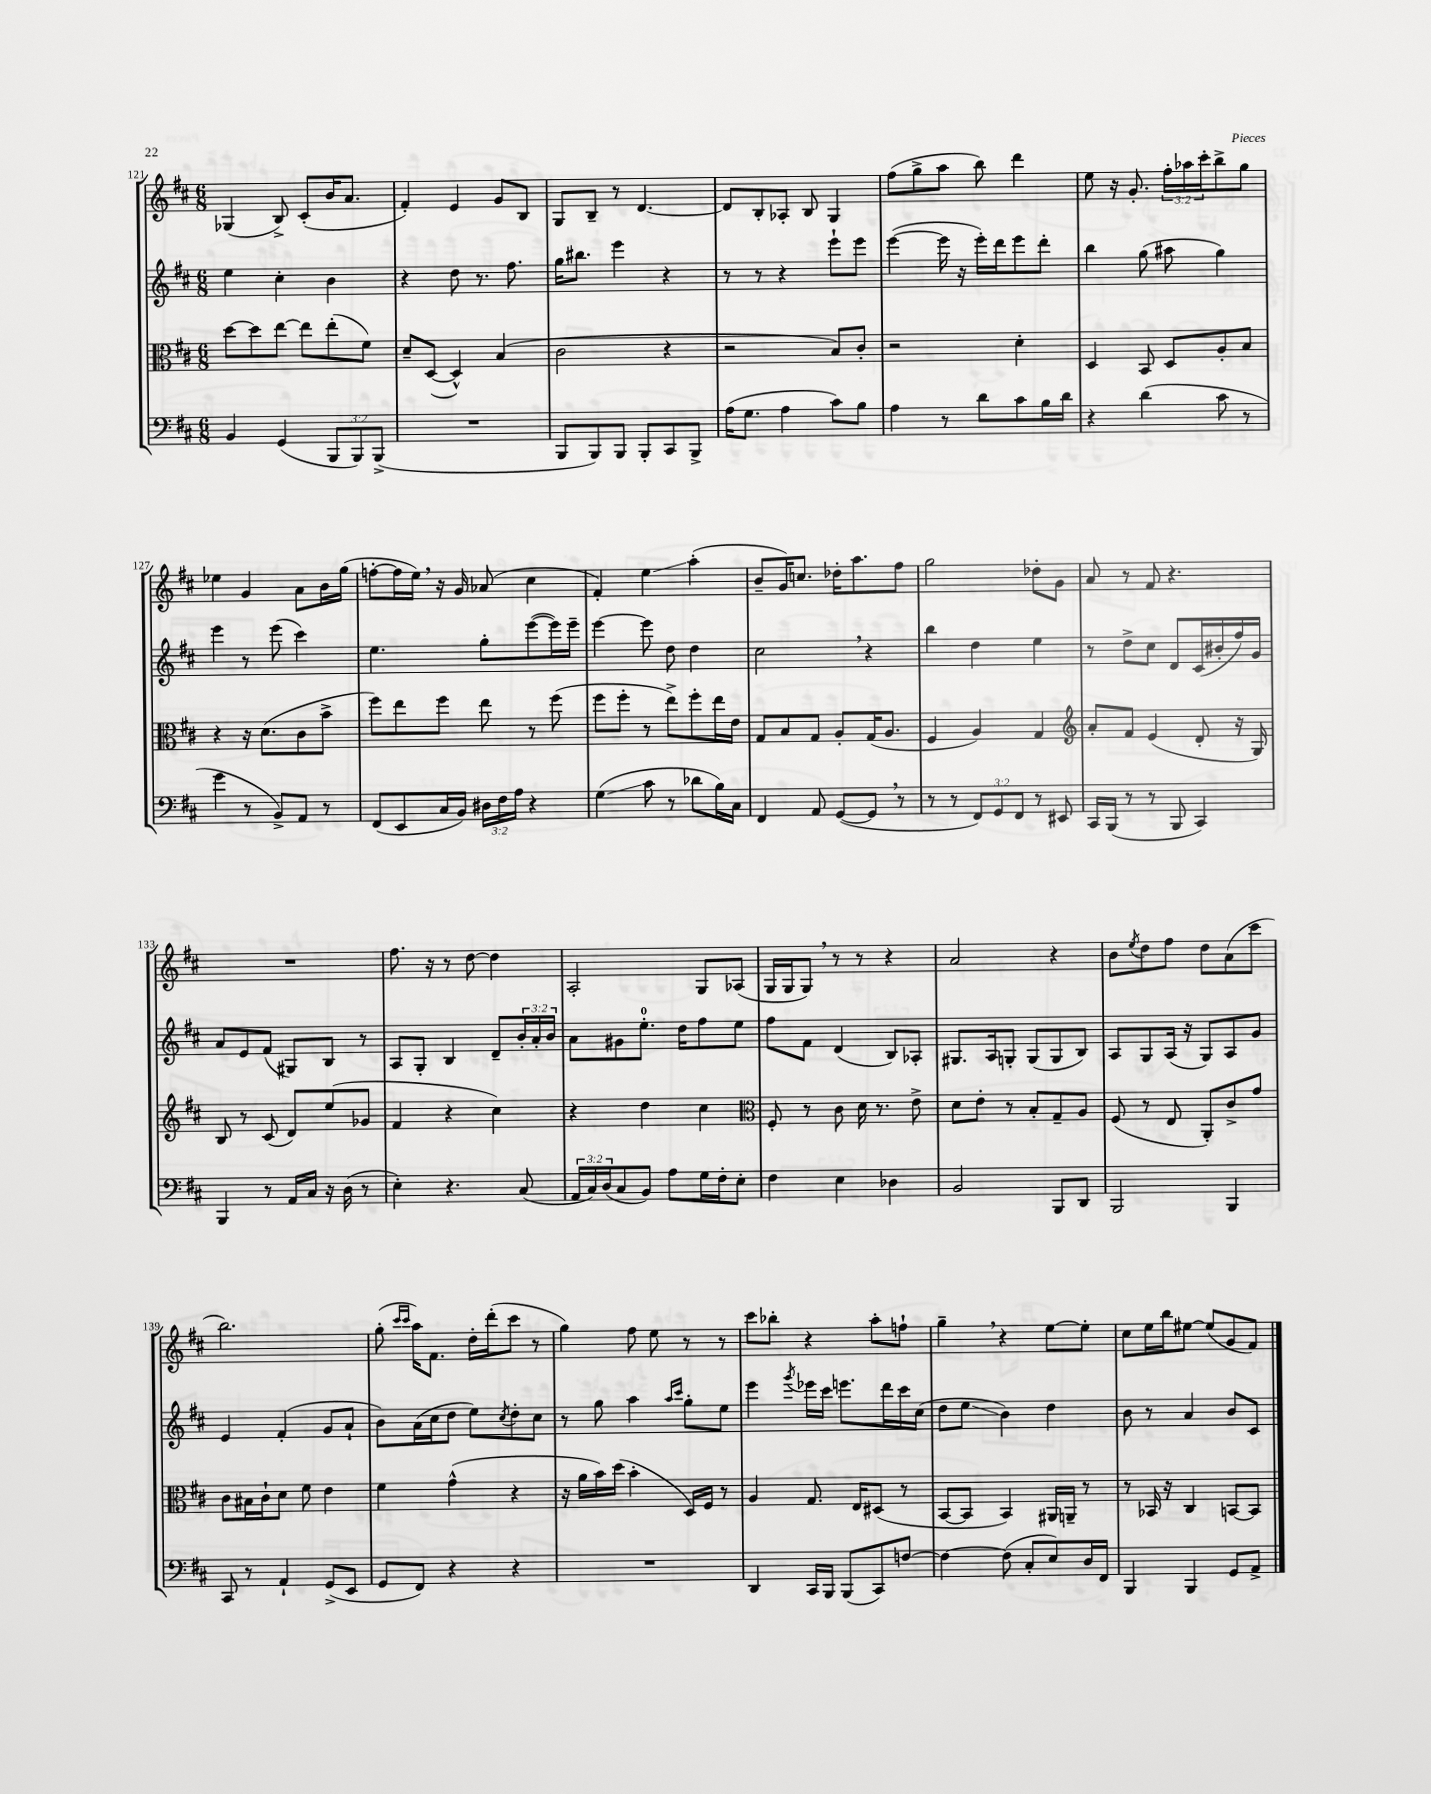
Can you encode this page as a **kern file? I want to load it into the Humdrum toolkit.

**kern	**kern	**kern	**kern
*staff4	*staff3	*staff2	*staff1
*clefF4	*clefC3	*clefG2	*clefG2
*k[f#c#]	*k[f#c#]	*k[f#c#]	*k[f#c#]
*M6/8	*M6/8	*M6/8	*M6/8
4BB	[8dd	4ee	(4G-
.	8dd]	.	.
(4GG	[8ee	4cc#'	8B^)
.	8ee]	.	(8c#'
12BBB	(8ee'	4b	16b
.	.	.	8.a
12BBB)	.	.	.
.	8f#)	.	.
(12BBB^	.	.	.
=	=	=	=
2.r	8d~	4r	4f#')
.	([8D	.	.
.	4D^^])	8dd	4e
.	.	8.r	.
.	(4B	.	8g
.	.	8.ff#	.
.	.	.	8B
=	=	=	=
8BBB	2c#	16gg	8G
.	.	8.bb#	.
8BBB)	.	.	8B~
8BBB	.	4eee	8r
8BBB'	.	.	[4.d
8CC#	4r	4r	.
8BBB^	.	.	.
=	=	=	=
(16A	2r	8r	8d]
8.G	.	.	.
.	.	8r	8B'
4A	.	4r	8A-'
.	.	.	8B
8c#)	8B)	8eee`	4G
8B	8c#'	8eee	.
=	=	=	=
4A	2r	([4eee	(8ff#
.	.	.	8gg^
8r	.	16eee]	8aa
.	.	16r	.
8d	.	16eee')	8bb)
.	.	16ddd	.
8c#	4d'	8eee	4ddd
16B	.	8ddd'	.
16d	.	.	.
=	=	=	=
4r	4D	4bb	8ee
.	.	.	16r
.	.	.	8.g'
(4d	8BB	(8gg	.
.	8D	8aa#	24ff#'
.	.	.	24aa-
.	.	.	24ccc#'
8c#	8A'	4gg)	8bb^
8r	8B	.	8gg
=	=	=	=
4g	4r	4eee	4ee-
8r	16r	8r	4g
.	(8.d	.	.
8BB^)	.	(8eee	.
8AA	8c#	4ccc#)	8a
8r	8b^	.	16b
.	.	.	(16gg
=	=	=	=
(8FF#	8ff#)	4.ee	[8ff'
8EE	8ee	.	16ff]
.	.	.	16ee)
16C#	8ff#	.	16r
16BB)	.	.	16g
24D#	8ee	8gg'	(8a-
24F#	.	.	.
24A	.	.	.
4r	8r	([8eee	4cc#
.	(8ff#	16eee])	.
.	.	16eee~	.
=	=	=	=
(4G	8ff#	[4eee	4f#')
.	8ff#'	.	.
8c#	8r	8eee]	4ee
8r	8ee^)	8dd	.
8d-	8ff#'	4dd	(4aa'
16B)	16ee	.	.
16C#	16e	.	.
=	=	=	=
4FF#	8G	2cc#	8b~
.	8B	.	16g)
.	.	.	8.cc
8AA	8G	.	.
([8GG	8A'	.	16dd-'
.	.	.	8.aa
8GG]	(16G	4r	.
.	8.A	.	.
8r	.	.	8ff#
=	=	=	=
8r	4F#	4bb	2gg
8r	.	.	.
12FF#)	4A)	4dd	.
12GG	.	.	.
12FF#	.	.	.
8r	4G	4ee	8dd-'
8EE#	.	.	8g
=	=	=	=
*	*clefG2	*	*
16CC#	8a'	8r	8a
(16BBB	.	.	.
8r	8f#	8dd^	8r
8r	(4e	8cc#	8f#
8BBB	.	8d	4.r
4CC#)	8d'	(16c#	.
.	.	16b#'	.
.	16r	16ff#)	.
.	16G)	16g	.
=	=	=	=
4BBB	8B	8a	2.r
.	8r	8e	.
8r	(8c#	(8f#	.
16AA	8d)	8G#)	.
16C#	.	.	.
16r	(8ee	8B	.
(16D	.	.	.
8r	8g-	8r	.
=	=	=	=
4E')	4f#	8A	8.ff#
.	.	8G'	.
.	.	.	16r
4.r	4r	4B	8r
.	.	.	[8dd
.	4cc#)	8d~	4dd]
(8C#	.	24b'	.
.	.	24a'	.
.	.	24b	.
=	=	=	=
24AA	4r	8a	2A'
24C#)	.	.	.
(24D	.	.	.
8C#	.	8g#	.
8BB)	4dd	8.ee'	.
8A	.	.	.
.	.	16dd	.
16G	4cc#	8ff#	8G
16F#'	.	.	.
8E'	.	8ee	(8A-
=	=	=	=
*	*clefC3	*	*
4F#	8F#'	8ff#	16G
.	.	.	16G
.	8r	8f#	8G)
4E	8c#	(4d	8r
.	16d	.	8r
.	8.r	.	.
4D-	.	8B)	4r
.	8e^	8A-'	.
=	=	=	=
2BB	8d	8.G#	2a
.	8e'	.	.
.	.	16A	.
.	8r	8G'	.
.	8B'	(8G	.
8BBB	8G~	8G	4r
8DD	8A	8B)	.
=	=	=	=
2BBB	(8F#	8A	8b
.	.	.	8qee
.	8r	8G	8dd
.	8E	(16A	8ff#
.	.	16r	.
.	8AA')	8G)	8dd
4BBB	8c#^	8A	(8a
.	8g	8g	8ccc#
=	=	=	=
8CC#	8c#	4e	2.bb)
8r	16B#	.	.
.	16c#`	.	.
4AA`	8d	(4f#'	.
.	8f#	.	.
(8GG^	4e	8g	.
8EE	.	8a`	.
=	=	=	=
8GG	4f#	8b)	(8gg'
.	.	.	16qqccc#
.	.	.	16qqccc#
8FF#)	.	(16a	16aa)
.	.	16cc#	8.f#
4r	(4g^^	8dd	.
.	.	8ee)	16dd'
.	.	.	(16ddd'
.	.	8qcc#	.
4r	4r	8dd'	8ccc#
.	.	8cc#	8r
=	=	=	=
2.r	16r	8r	4gg)
.	16a	.	.
.	16b)	8gg	.
.	(16dd	.	.
.	4b'	4aa	8ff#
.	.	.	8ee
.	.	16qqaa	.
.	.	16qqccc#	.
.	16D)	8gg'	8r
.	16F#	.	.
.	8r	8ee	8r
=	=	=	=
4DD	4A	4eee	8ccc#
.	.	.	8bb-'
.	.	8qggg	.
16CC#	8.G	16eee-	4r
16BBB	.	16ccc#	.
(8BBB	.	8.eee	.
.	16E	.	.
8CC#)	(8D#	.	8aa'
.	.	16ddd	.
[8F	8r	16ccc#	8ff`
.	.	(16cc#	.
=	=	=	=
4F_	[8BB	8dd	4gg~
.	8BB]	8ee	.
(8F]	4BB)	4b)	4r
8C#'	.	.	.
8E)	16AA#	4dd	[8ee
.	16AA~	.	.
16D	8r	.	8ee']
16FF#	.	.	.
=	=	=	=
4BBB	8r	8b	8cc#
.	16BB-	8r	16ee
.	16r	.	16bb
4BBB	4C#	4a	[8ee#
.	.	.	(8ee#]
8GG	[8BB	8b	8g
8AA^	8BB]	8c#	8f#)
==	==	==	==
*-	*-	*-	*-
